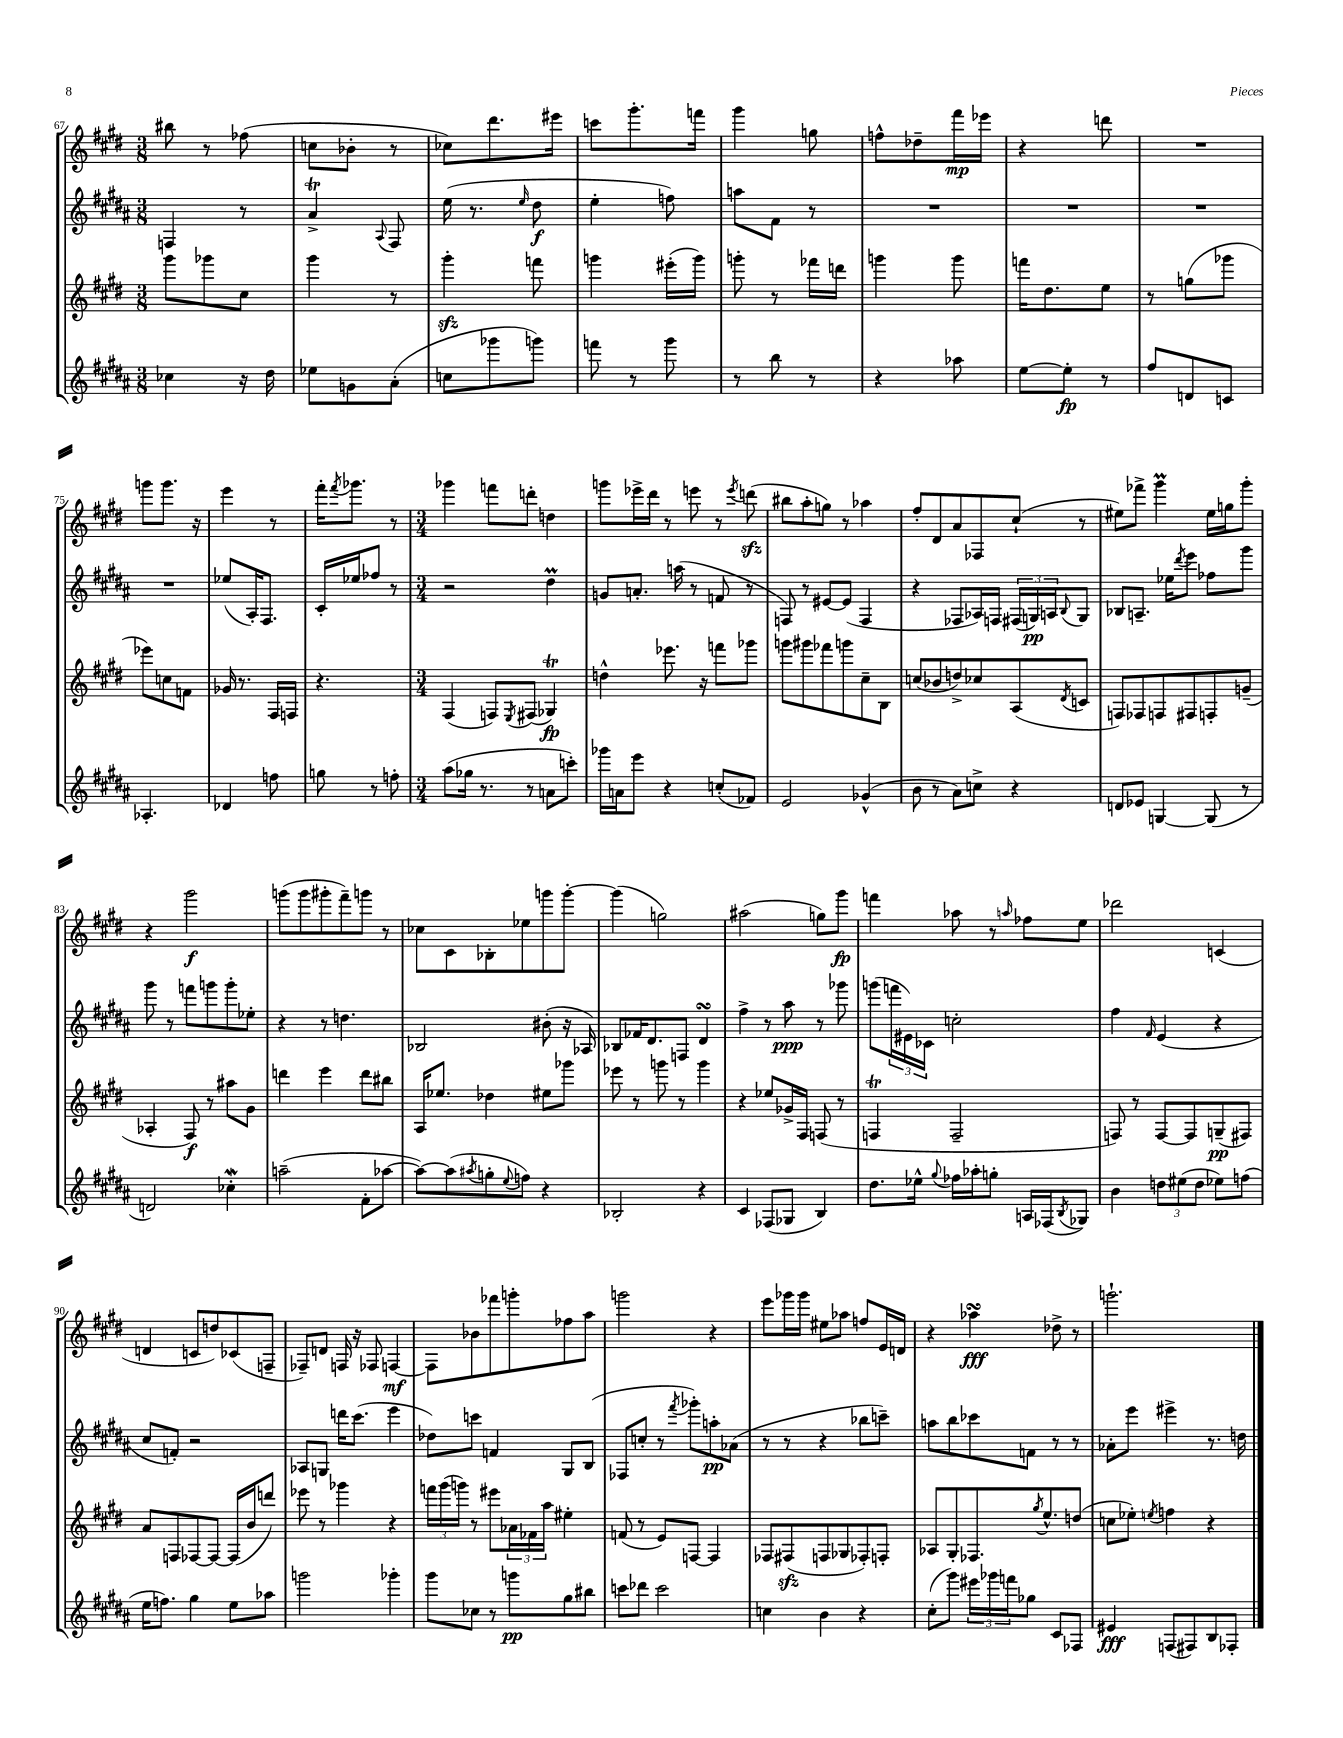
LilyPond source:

<<
\new StaffGroup <<
\new Staff = "s0" {
    \clef treble \key e \major \numericTimeSignature \time 3/8
    bis''8 r8 fes''8( |
    c''8 bes'8-. r8 |
    ces''8) dis'''8. eis'''16 |
    c'''8 gis'''8.-. f'''16 |
    gis'''4 g''8 |
    f''8-^ des''8-- fis'''16\mp ees'''16 |
    r4 d'''8 |
    R4. |
    g'''8 g'''8. r16 |
    e'''4 r8 |
    fis'''16-. \acciaccatura { fis'''8 } ges'''8. r8 |
    \numericTimeSignature \time 3/4 ges'''4 f'''8 d'''8-. d''4 |
    g'''8 ees'''16-> dis'''16 r8 e'''8 r8 \acciaccatura { e'''8 } d'''8\sfz( |
    bis''8 a''8-. g''8) r8 aes''4 |
    fis''8-. dis'8 a'8 fes8 cis''8-!( r8 |
    eis''8) fes'''8-> gis'''4\prall eis''16 g''16 gis'''8-. |
    r4 gis'''2\f |
    g'''8( g'''8 gis'''8-. fis'''8--) g'''8 r8 |
    ces''8 cis'8 bes8-. ees''8 g'''8 g'''8~-. |
    g'''4( g''2) |
    ais''2( g''8) gis'''8\fp |
    f'''4 aes''8 r8 \grace { a''16 } fes''8 e''8 |
    des'''2 c'4( |
    d'4 c'8 d''8) ces'8( f8-- |
    fes8--) d'8 f16 r16 fes8 f4~\mf |
    f8 bes'8 fes'''8 g'''8-. fes''8 a''8 |
    g'''2 r4 |
    e'''8 ges'''16 ges'''16 eis''8 aes''8 f''8 e'16 d'16 |
    r4 aes''4\turn\fff des''8-> r8 |
    g'''2.-! \bar "|." |
}
\new Staff = "s1" {
    \clef treble \key b \major \numericTimeSignature \time 3/8
    f4 r8 |
    ais'4->\trill \appoggiatura { ais8 } fis8 |
    e''16( r8. \grace { e''16 } dis''8\f |
    e''4-. f''8) |
    a''8 fis'8 r8 |
    R4. |
    R4. |
    R4. |
    R4. |
    ees''8( ais16-.) fis8. |
    cis'16-. ees''16 fes''8 r8 |
    \numericTimeSignature \time 3/4 r2 dis''4\prall |
    g'8 a'8.-. a''16( r8 f'8 r8 |
    f8) r8 eis'8~ eis'8( f4 |
    r4 fes8 aes16) f16 \tuplet 3/2 { fis16( g16\pp) a16 } \appoggiatura { b8 } g8 |
    bes8 a8.-- ees''16 \acciaccatura { dis'''8 } e'''8 fes''8 gis'''8 |
    gis'''8 r8 f'''8 g'''8 g'''8-. ees''8-. |
    r4 r8 d''4. |
    bes2 bis'8-.( r16 aes16) |
    bes8 fes'16 dis'8. f8 dis'4\turn |
    fis''4-> r8 ais''8\ppp r8 ges'''8 |
    g'''8( \tuplet 3/2 { f'''16 eis'16) ces'16 } c''2-. |
    fis''4 \grace { fis'16 } e'4( r4 |
    cis''8 f'8-.) r2 |
    aes8 g8 d'''16 cis'''8.( e'''4 |
    des''8) c'''8 f'4 gis8 b8( |
    fes8 c''8-. r8 \acciaccatura { fis'''8 } ges'''8-.) a''8-.\pp aes'8( |
    r8 r8 r4 bes''8 c'''8--) |
    a''8 b''8 ces'''8 f'8 r8 r8 |
    aes'8-. e'''8 eis'''4-> r8. d''16 \bar "|." |
}
\new Staff = "s2" {
    \clef treble \key e \major \numericTimeSignature \time 3/8
    gis'''8 ges'''8 cis''8 |
    gis'''4 r8 |
    gis'''4-.\sfz f'''8 |
    g'''4 eis'''16-.( g'''16) |
    g'''8-. r8 fes'''16 d'''16 |
    g'''4 g'''8 |
    f'''16 dis''8. e''8 |
    r8 g''8( ges'''8 |
    ees'''8) c''8 f'8 |
    ges'16 r8. fis16 f16 |
    r4. |
    \numericTimeSignature \time 3/4 fis4( f8) \acciaccatura { e8 } fis8( ges4\trill\fp) |
    d''4-^ ees'''8. r16 f'''8 ges'''8 |
    g'''8 gis'''8 fes'''8 g'''8 cis''8-- b8 |
    c''8( bes'8 d''8->) ces''8 a8( \acciaccatura { dis'8 } c'8 |
    f8) fes8 f8 fis8 f8-. g'8--( |
    aes4-. fis8\f) r8 ais''8 gis'8 |
    d'''4 e'''4 d'''8 bis''8 |
    a16 ees''8. des''4 eis''8 ges'''8 |
    ees'''8 r8 g'''8 r8 g'''4 |
    r4 ees''8 ges'16-> fis16 f8( r8 |
    f4\trill f2-- |
    f8) r8 f8~ f8 g8--\pp( fis8) |
    a'8 f8 fes8~ fes8~ fes16( b'16 d'''8) |
    ees'''8 r8 ges'''4 r4 |
    \tuplet 3/2 { f'''16 gis'''16( g'''16) } r8 eis'''8 \tuplet 3/2 { aes'16 fes'16 a''16 } eis''4-. |
    f'8( r8 e'8) f8~ f4 |
    fes8 fis8\sfz( f8 ges8 fes8-.) f8-. |
    aes8 gis8-. fes8. \acciaccatura { gis''8 } e''8.-^ d''8( |
    c''8 ees''8-.) \acciaccatura { e''8 } f''4 r4 \bar "|." |
}
\new Staff = "s3" {
    \clef treble \key b \major \numericTimeSignature \time 3/8
    ces''4 r16 dis''16 |
    ees''8 g'8 ais'8-.( |
    c''8 ges'''8 g'''8) |
    f'''8 r8 gis'''8 |
    r8 b''8 r8 |
    r4 aes''8 |
    e''8~ e''8-.\fp r8 |
    fis''8 d'8 c'8 |
    aes4.-. |
    des'4 f''8 |
    g''8 r8 f''8-. |
    \numericTimeSignature \time 3/4 ais''8( ges''16 r8. r8 a'8 c'''8-.) |
    ges'''16 a'16 e'''8 r4 c''8-.( fes'8) |
    e'2 ges'4-^( |
    b'8 r8 ais'8) c''8-> r4 |
    d'8 ees'8 g4~ g8( r8 |
    d'2) ces''4-.\mordent |
    a''2--( fis'8-. aes''8~ |
    aes''8~) aes''8( \acciaccatura { ais''8 } g''8-. \appoggiatura { e''8 } f''8) r4 |
    bes2-. r4 |
    cis'4 fes8( ges8 b4) |
    dis''8. ees''16-^ \appoggiatura { gis''8 } fes''16 aes''16-. g''8-. a16 fes16( \acciaccatura { b8 } ges8) |
    b'4 \tuplet 3/2 { d''8 eis''8( d''8 } ees''8) f''8( |
    e''16 f''8.) gis''4 e''8 aes''8 |
    g'''2 ges'''4-. |
    gis'''8 ces''8 r8 g'''8\pp gis''8 bis''8 |
    c'''8 des'''8 c'''2 |
    c''4 b'4 r4 |
    cis''8-.( gis'''8) \tuplet 3/2 { eis'''16 ges'''16 f'''16 } ges''8 cis'8 fes8 |
    eis'4\fff f8( fis8) b8 fes8-. \bar "|." |
}
>>
>>
\layout { \context { \Score currentBarNumber = #67 } }
